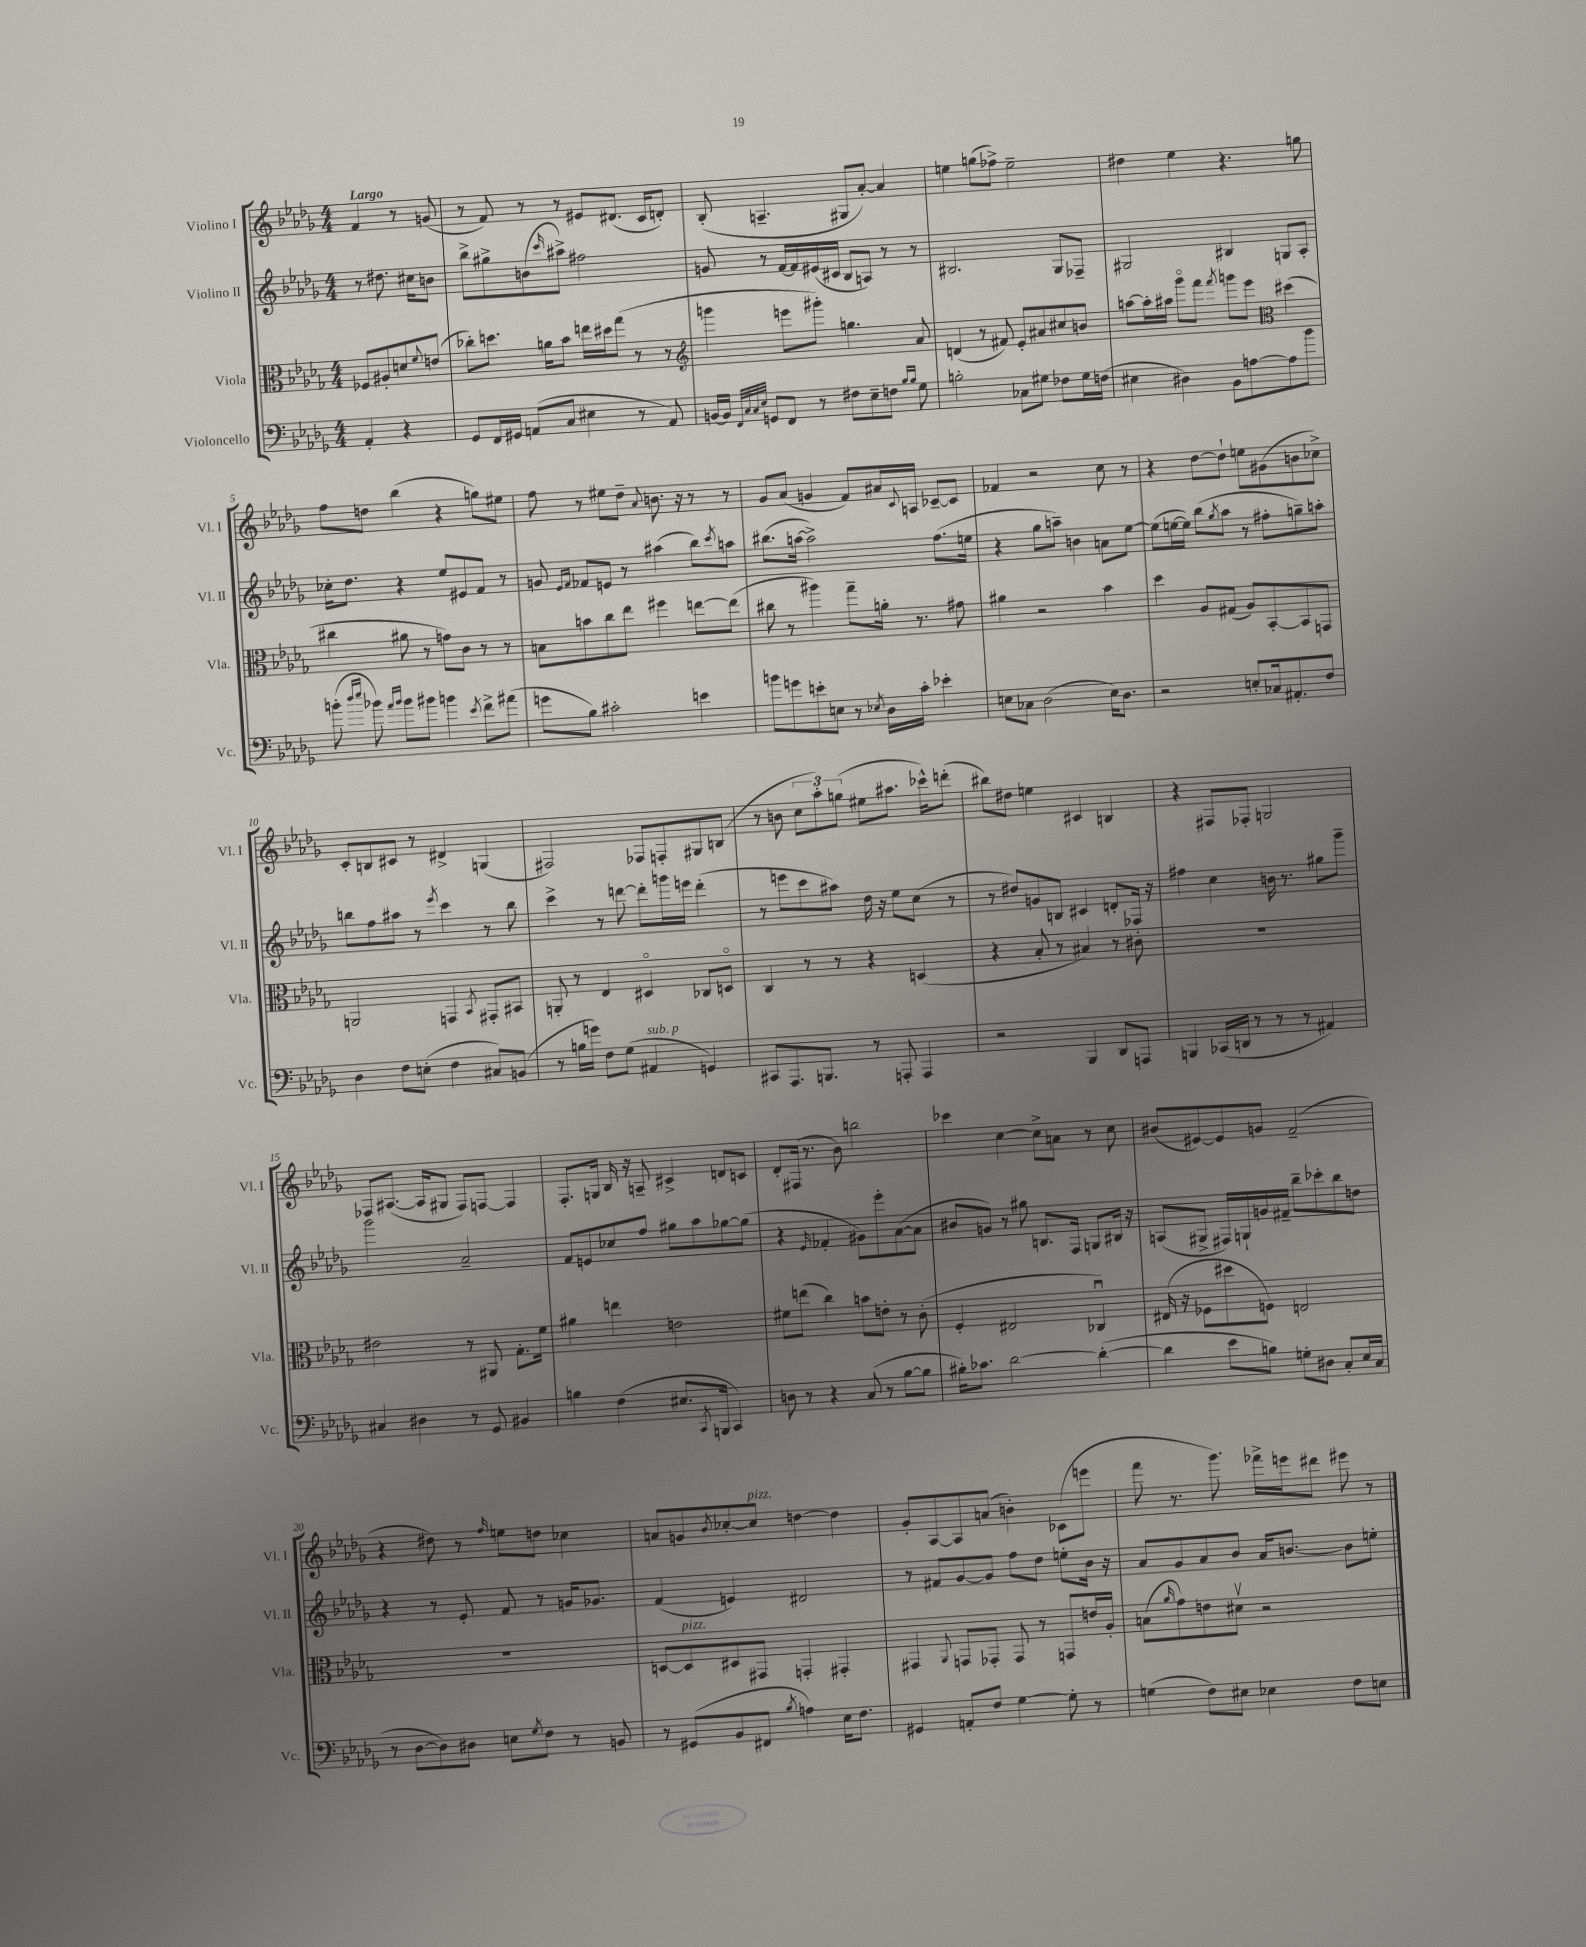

**kern	**kern	**kern	**kern
*staff4	*staff3	*staff2	*staff1
*clefF4	*clefC3	*clefG2	*clefG2
*k[b-e-a-d-g-]	*k[b-e-a-d-g-]	*k[b-e-a-d-g-]	*k[b-e-a-d-g-]
*M4/4	*M4/4	*M4/4	*M4/4
4AA-'/	8F-/L	8r	4f/
.	8A#'/	8.dd#\	.
4r	8d/	.	8r
.	.	16cc#\LK	.
.	8qqf/	.	.
.	(8e/J	8b\J	(8g/
=	=	=	=
8GG-/L	8cc-'\L)	8bb-^\L	8r
16FF/L	8.dd\J	8gg#^\	8f/)
16GG#/JJ	.	.	.
(8AA/L	.	(8b\	8r
.	16a\LK	.	.
.	.	16qqccc/	.
8C/J	8b-\J	8aa#^\J)	8r
4E#\	16ee\LL	2ff#\	8e#/L
.	16dd#\J	.	.
.	(8gg-\J	.	(8.d#/J
8r	8r	.	.
.	.	.	16c/LK
8AA/)	8r	.	8d'/J)
=	=	=	=
*	*clefG2	*	*
[16BB/LL	4ggg\	8g/	(8B-'/
16BB/]JJ	.	.	.
32qqFF/LLL	.	.	.
32qqC/	.	.	.
32qqC/	.	.	.
32qqE-/JJJ	.	.	.
8GG/L	.	8r	4.A~/
8FF/J	8eee\L	[16f/LL	.
.	.	16f/]	.
8r	8ggg#'\J)	(16e#/	.
.	.	16c#/JJ	.
8F#\L	4.gg\	8B-/L	8G#/L
8E-~\	.	8A/J)	[8a-'/J)
8F\J	.	8r	4a-/]
16qqB-/LL	.	.	.
16qqB-/JJ	.	.	.
8G-\	8a-/	8r	.
=	=	=	=
2B'\	(4d/	2.B#/	4ee\
.	8r	.	(8gg\L
.	8f#/)	.	8ff-^\J)
8C-\L	8e-'/L	.	2ee~\
8G#\J	8a#/	.	.
8F-\L	8cc#/	8G-/L	.
16G#\L	8b/J	8F-~/J	.
(16F\JJ	.	.	.
=	=	=	=
4E#\	[8aa\L	2G#/	4dd#\
.	16aa'\]L	.	.
.	16aa#\JJ	.	.
4D#\)	8ggg-o\L	.	4ee-\
.	8fff\J	.	.
.	8qfff/	.	.
8BB-\L	8ggg\L	4B#/	4.r
[8A\	8eee-\J	.	.
*	*clefC3	*	*
8A\]	(4dd#\	8G/L	.
8b-\J	.	8A-'/J	8gg\
=	=	=	=
(8b'\	4cc#\	16cc-'\LK	8ff\L
.	.	8.dd-\J	.
16qqdd-/LL	.	.	.
16qqee-/JJ	.	.	.
8b-\)	.	.	8dd\J
16qqa-/LL	.	.	.
16qqb-/JJ	.	.	.
8b-\L	8a#\	4r	(4bb-\
8b#\J	8r	.	.
4b\	8g\L)	8ee-/L	4r
.	8c\J	8e#/	.
8qe-/	.	.	.
8f^\L	8r	8f/J	8gg\L)
(8a#\J	8r	8r	8ee#\J
=	=	=	=
8g\L	8B\L	8g/	8ff\
.	.	16qqe-/LL	.
.	.	16qqf/JJ	.
8B-\J)	8b\	8f-/L	8r
2c#'\	8cc\	8e/J	8ee#\L
.	8ee-\J	8r	8dd-~\J
.	.	.	8qqa-/
.	4ff#\	(4aa#\	8.b\
.	.	.	16r
4e\	[8ee\L	8bb-\L)	8r
.	.	8qccc/	.
.	(8ee\]J	8aa\J	8r
=	=	=	=
8b\L	8cc#\	(8.bb#\L	8g-/L
8g\	8r	.	(8a-/J
.	.	[16aa\Jk	.
8e'\	4aa#\)	2aa^\])	4g/
8E\J	.	.	.
8r	8gg-~\L	.	8f/L)
8qE-/	.	.	.
16D-\LL	16a'\Jk	.	16a#/L
.	.	.	8qqc/
16c'\JJ	8.r	.	16A/JJ
4e-'\	.	(8.ff\L	[8c-~/L
.	8g#\	.	8c-/]J
.	.	16ee\Jk	.
=	=	=	=
8E\L	4a#\	4r	4f-/
8C-\J	.	.	.
(2D-\	2r	8gg-\L	2r
.	.	8aa~\J)	.
.	.	4b\	.
16E\LK)	4b-\	8a\L	8cc\
8.D-\J	.	.	.
.	.	[8ee-\J	8r
=	=	=	=
2r	4dd-\	(8ee-\]L	4r
.	.	[16ee\L	.
.	.	16ee\]JJ)	.
.	8A-/L	(8bb-\L	[8dd-\L
.	.	8qgg-/	.
.	(8G#/J	8aa-\J	8dd-`\]J
8E'/L	8A-/L)	8r	8ee\L
16C-/k	[8BB-'/	8ff#'\L	(8g#\
8.AA#'/	.	.	.
.	8BB-/]	8gg~\)	8b\
8F/J	8GG/J	8aa'\J	8cc-^\J)
=	=	=	=
4D-\	2AA/	8bb\L	8c'/L
.	.	8ff\	8B/
8F\L	.	8aa#\J	8c#/J
(8E'\J	.	8r	8r
.	.	8qeee-/	.
4F\	4GG/	4ccc\	4d#^/
.	8qBB-/	.	.
8C#/L)	8GG#'/L	8r	(4G/
(8BB/J	8BB#/J	8bb\	.
=	=	=	=
8r	8AA'/	4ccc^\	2F#/)
16B\LL	8r	.	.
16g\JJ)	.	.	.
8F\L	4E-/	8r	.
(8G-\J	.	[8ddd\	.
4AA#/	4D#o/	8ddd'\]L	8F-/L
.	.	16ggg\L	8F'/
.	.	16eee\JJ	.
4GG/)	8C-/L	(4ddd'\	8G#/
.	8Do/J	.	(8B/J
=	=	=	=
8CC#/L	4C/	8r	8r
8.AAA-/	.	8eee\L	8b\
.	8r	8ccc\	12cc\L
8.BBB/J	.	.	.
.	.	.	12aa-'\)
.	8r	8aa#\J)	.
.	.	.	(12gg\J
8r	4r	16dd-\	8ee#\L
.	.	16r	.
8AAA'/	.	8ee-\L	8.aa#\J
4AAA/	(4D/	(8cc\J	.
.	.	.	16ccc-^^\LK)
.	.	8r	(8ddd'\J
=	=	=	=
2r	4r	8r	8bb#\L)
.	.	8dd#/L)	8dd#\J
.	8B-'/	8g/	4ee\
.	8r	8B/J	.
4BBB-/	4B#/)	4c#/	4c#/
8DD-/L	8r	8d'/L	4B/
8AAA/J	8c#'\	16F-/Jk	.
.	.	16r	.
=	=	=	=
4BBB/	1r	4ff#\	4r
(16CC-/LL	.	4cc\	8F#/L
16DD/JJ	.	.	.
8r	.	.	8F-'/J
8r	.	16b\	2G/
.	.	8.r	.
8r	.	.	.
4AA#/)	.	8gg#\L	.
.	.	8ggg-~\J	.
=	=	=	=
4C#/	2e#\	2ggg-\	8F-/L
.	.	.	([8.A#/J
4D#\	.	.	.
.	.	.	16A#/]LK
.	.	.	8G#/J
8r	8r	2a-~/	8F-/L)
8GG-/	8AA#/	.	[8F/J
4BB#/	8.G-'\L	.	4F/]
.	16f\Jk	.	.
=	=	=	=
4B\	4a#\	8f/L	8.F'/L
.	.	8e/	.
.	.	.	16G/Jk
(4F\	4ee\	8cc-/	16B-/
.	.	.	16r
.	.	8ff/J	8A~/
8.E#/L	2e\	8gg#\L	4c#^/
.	.	8aa-\	.
8qCC/	.	.	.
16BBB/Jk	.	.	.
4CC/)	.	[8gg-\	8d/L
.	.	(8gg-\]J	8c/J
=	=	=	=
8D\	8f#\L	4r	8d-'/L
8r	(8ee\J	.	(16F#/Jk
.	.	.	8.r
.	.	16qqe-/	.
4r	4cc\)	4f-'/	.
.	.	.	8b-\)
(8C/	8b\L	8g#\L)	2bb\
8r	8e'\J	8eee-'\	.
[8B-\L	8r	([8a-\	.
8B-\]J	(8c'\	8a-\]J	.
=	=	=	=
16B#'\LK)	4F'/	8b#/L	4ccc-\
8.c-\J	.	.	.
.	.	8g/J)	.
[2d-\	2E#/	8r	[4cc\
.	.	8gg#\	.
.	.	8.B/L	8cc^\]L
.	.	.	8a\J
.	.	16F/Jk	.
(4d-'\_	4C-u/)	8G/L	8r
.	.	16B#/Jk	8cc\
.	.	16r	.
=	=	=	=
4d-\]	(16E#/	(8A/L	(8b#/L
.	16r	.	.
.	8F-\L	8G#^/J	[8e#/)
8e-\L	8dd#\	16F#/LL)	8e#/]
.	.	16G`/	.
8B\J)	8F\J)	16g/	8g/J
.	.	16f#~/JJ	.
8G'\L	2E/	8bb-~\L	(2f~/
8D#\J	.	8ccc-'\	.
8C'/L	.	8bb-\	.
16E-/L	.	8dd\J	.
(16C/JJ	.	.	.
=	=	=	=
8r	1r	4r	4r
[8D-\L	.	.	.
8D-\])	.	8r	8dd#\)
8D#\J	.	8e-'/	8r
.	.	.	16qqff/
8E\L	.	8f/	8ee\L
8qG-/	.	.	.
8F\J	.	8r	8dd\J
8r	.	16g/LK	4cc-\
.	.	8.g-/J	.
8BB/	.	.	.
=	=	=	=
8r	[8D/L	(4f/	8a/L
(8GG#/L	8D/]	.	8g/
.	.	.	8qb-/
8BB-/	8D#/	4e/)	[8cc-'/
8FF#/J	8GG#/J	.	8cc-/]J
8qB-/	.	.	.
4A\)	4GG'/	2d#/	[4dd\
16E-\LK	4GG#'/	.	4dd\]
8.F\J	.	.	.
=	=	=	=
4GG#/	4GG#/	8r	8g-'/L
.	.	8f#/L	[8A-/
.	8qqAA-/	.	.
8AA'/L	8GG/L	[8g-/	8A-/]
8F/J	8GG-'/J	8g-/]J	(8a/J
[4G-\	8GG-/	8ff\L	4b'\)
.	8r	8dd-\J	.
8G-'\]	8GG/L	8ee'\L	(8c-\L
8r	16e/L	16b-\Jk	8eee\J
.	16A-'/JJ	16r	.
=	=	=	=
(4G\	(8B\L	8a-/L	8fff\
.	16qqa-/	.	.
.	8g-\)	8g-/	8.r
8F\L)	8e\	8a-/	.
.	.	.	8.ggg-\)
8E#\J	8d#v\J	8b-/J	.
4E-\	2r	16a-/LK	16fff-^\LL
.	.	[8.b/J	16eee\J
.	.	.	8ddd#\J
8F\L	.	8b\]L	8eee#\
8E\J	.	8ee'\J	8r
==	==	==	==
*-	*-	*-	*-
